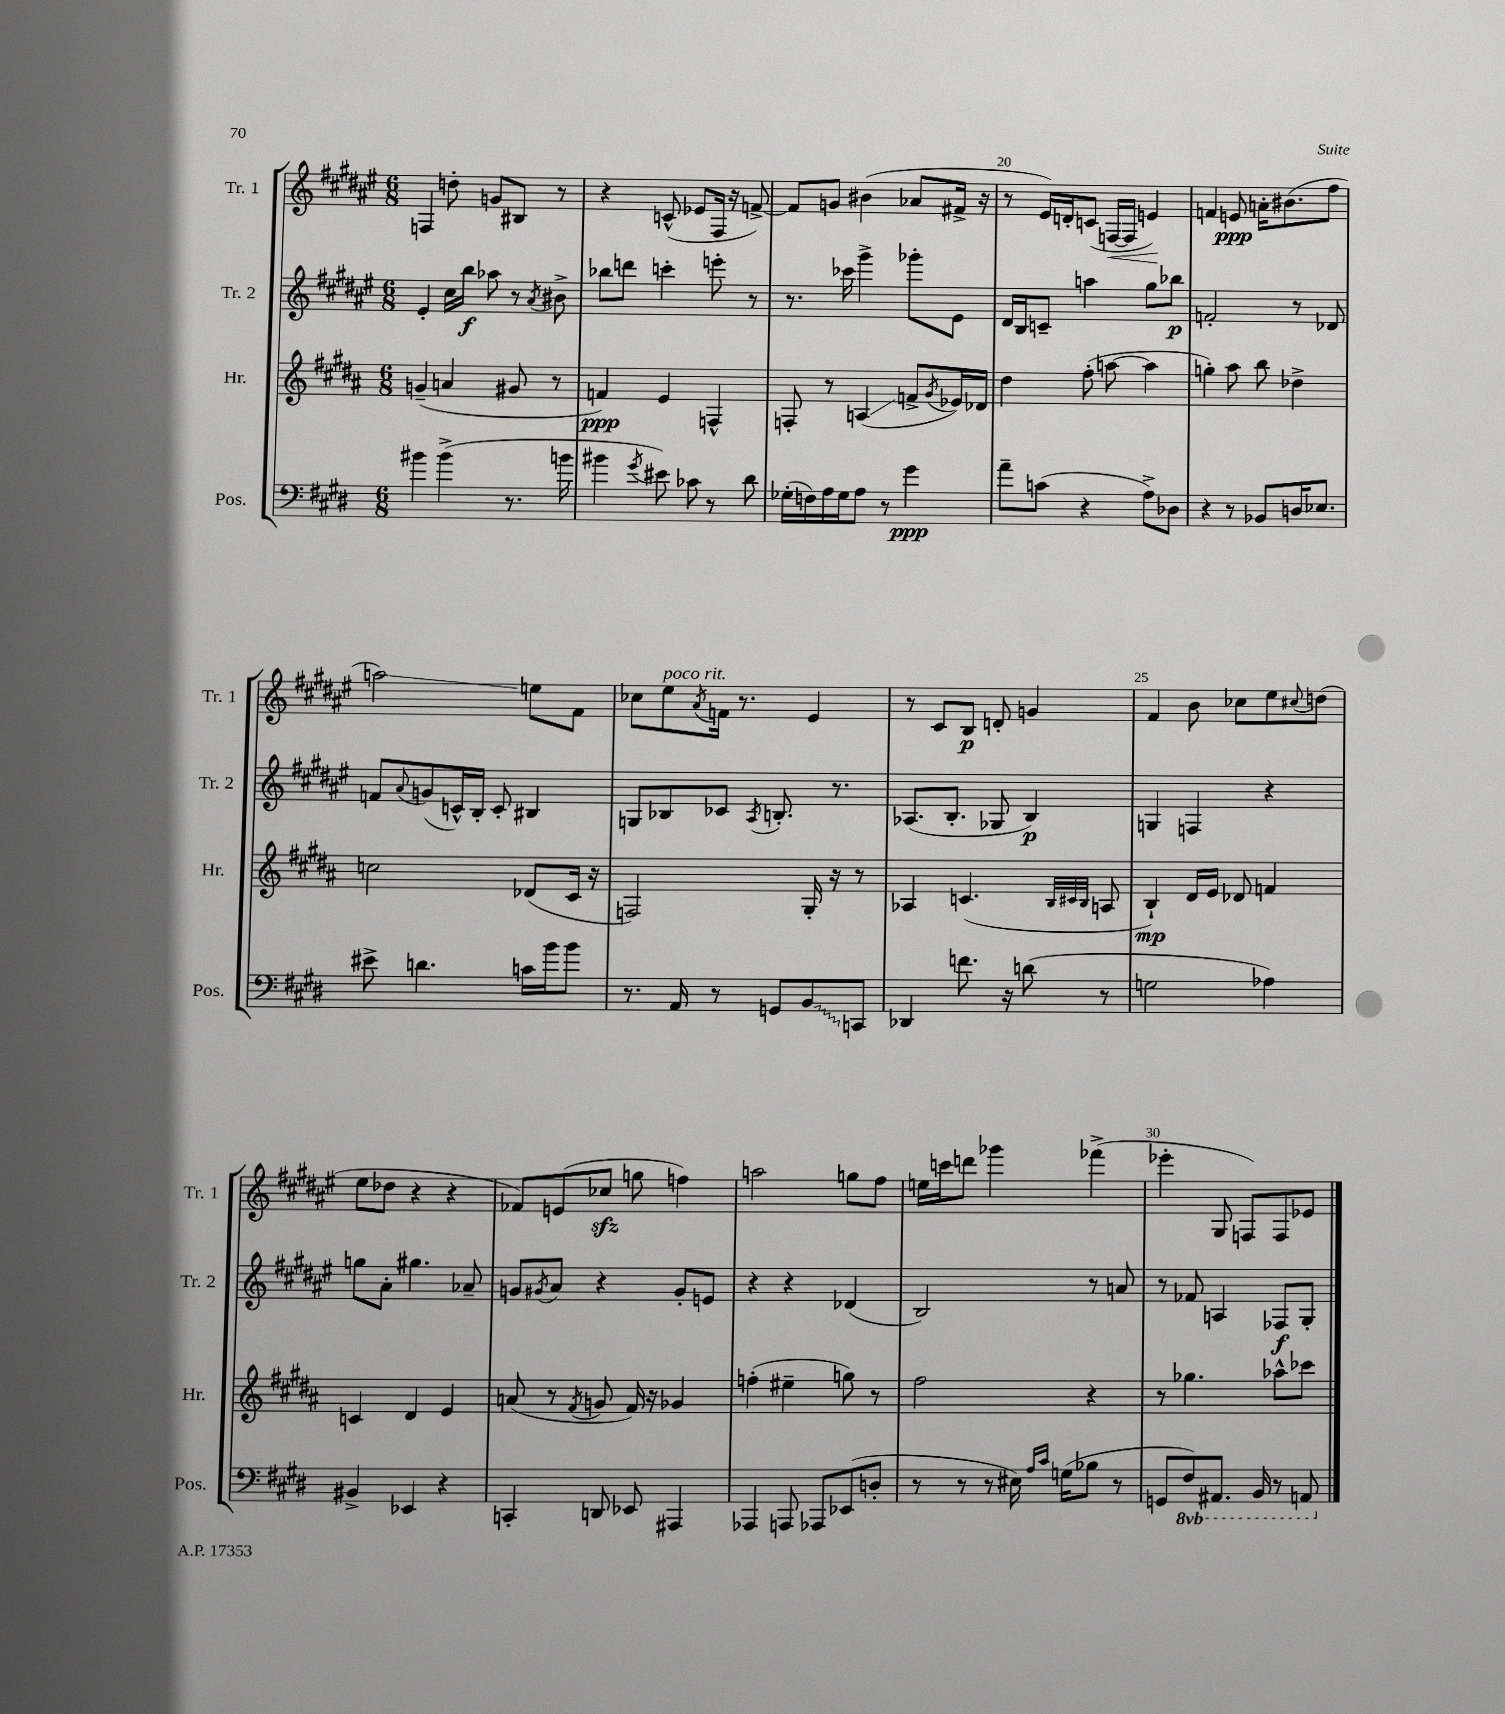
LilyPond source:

<<
\new StaffGroup <<
\new Staff = "s0" \with { instrumentName = "Tr. 1" shortInstrumentName = "Tr. 1" } {
    \clef treble \key fis \major \numericTimeSignature \time 6/8
    f4 d''8-. g'8 bis8 r8 |
    r4 c'8-^( ees'8 fis16 r16 f'8~->) |
    f'8 g'8 bis'4( aes'8 fis'16-> r16 |
    r8 eis'16) d'16-. c'8( f16~\< f16 e'4\!) |
    f'4 e'8\ppp a'16-. bis'8.( fis''8 |
    a''2\glissando) e''8 fis'8 |
    ces''8 eis''8^\markup { \italic "poco rit." } \acciaccatura { ais'8 } f'16 r8. eis'4 |
    r8 cis'8 b8\p d'8-. g'4 |
    fis'4 b'8 ces''8 eis''8 \appoggiatura { cis''8 } d''8( |
    eis''8 des''8 r4 r4 |
    fes'8) e'8( ces''8\sfz g''8 f''4) |
    a''2 g''8 fis''8 |
    e''16 c'''16 d'''8 ges'''4 fes'''4->( |
    ees'''4-. gis8 f8) f8 ees'8 \bar "|." |
}
\new Staff = "s1" \with { instrumentName = "Tr. 2" shortInstrumentName = "Tr. 2" } {
    \clef treble \key fis \major \numericTimeSignature \time 6/8
    eis'4-. cis''16 b''16\f aes''8 r8 \acciaccatura { ais'8 } bis'8-> |
    bes''8 d'''8 c'''4-. e'''8-. r8 |
    r8. ces'''16 gis'''4-> ges'''8-. eis'8 |
    dis'16 b16 c'8-- a''4 gis''8 bes''8\p |
    f'2-. r8 des'8 |
    f'8 \appoggiatura { ais'8 } g'8( c'16-^) b16-. c'8-. bis4 |
    g8 bes8 ces'8 \acciaccatura { ais8 } b8.-. r8. |
    aes8.( b8.-. ges8 b4\p) |
    g4 f4 r4 |
    g''8 ais'8-. gis''4. aes'8-- |
    g'8 \acciaccatura { gis'8 } ais'8 r4 gis'8-. e'8 |
    r4 r4 des'4( |
    b2) r8 a'8 |
    r8 fes'8 a4 fes8\f gis8-. \bar "|." |
}
\new Staff = "s2" \with { instrumentName = "Hr." shortInstrumentName = "Hr." } {
    \clef treble \key b \major \numericTimeSignature \time 6/8
    g'4--( a'4 gis'8 r8 |
    f'4\ppp) e'4 f4-^ |
    f8-. r8 a4\glissando( f'8-> \acciaccatura { gis'8 } ees'16) des'16 |
    dis''4 fis''8-.( a''8~ a''4 |
    g''4-.) ais''8 b''8 des''4-> |
    c''2 des'8( cis'16 r16 |
    f2) gis16-. r16 r8 |
    aes4 c'4.( \grace { b32 cis'32 b32 } a8 |
    b4-!\mp) dis'16 e'16 des'8 f'4 |
    c'4 dis'4 e'4 |
    a'8( r8 \acciaccatura { fis'8 } g'8 fis'16) r16 ges'4 |
    f''4-.( eis''4-- g''8) r8 |
    fis''2 r4 |
    r8 ges''4. aes''8-^ ces'''8 \bar "|." |
}
\new Staff = "s3" \with { instrumentName = "Pos." shortInstrumentName = "Pos." } {
    \clef bass \key e \major \numericTimeSignature \time 6/8 \set Staff.ottavationMarkups = #ottavation-simple-ordinals
    bis'4 bis'4->( r8. b'16 |
    bis'4 \acciaccatura { gis'8 } eis'8) ces'8 r8 dis'8 |
    ges16-.( f16) a16 ges16 a8 r8 gis'4\ppp |
    a'8-- c'8( r4 a8->) des8 |
    r4 r8 bes,8 d16 ees8. |
    eis'8-> d'4. c'16 b'16 b'8 |
    r8. a,16 r8 g,8 \once \override Glissando.style = #'zigzag b,8\glissando c,8 |
    des,4 f'8. r16 d'8( r8 |
    g2 aes4) |
    bis,4-> ees,4 r4 |
    c,4-. d,8 ees,8 ais,,4 |
    aes,,4 a,,8 aes,,8 ees,8( d8-. |
    r8 r8 r8 eis16) \grace { a16 cis'16 } g16( bes8 r8 |
    g,8 \ottava #-1 fis,8) ais,,8. b,,16 r8 a,,8 \ottava #0 \bar "|." |
}
>>
>>
\layout { \context { \Score currentBarNumber = #17 \override BarNumber.break-visibility = ##(#f #t #t) barNumberVisibility = #(every-nth-bar-number-visible 5) } }
